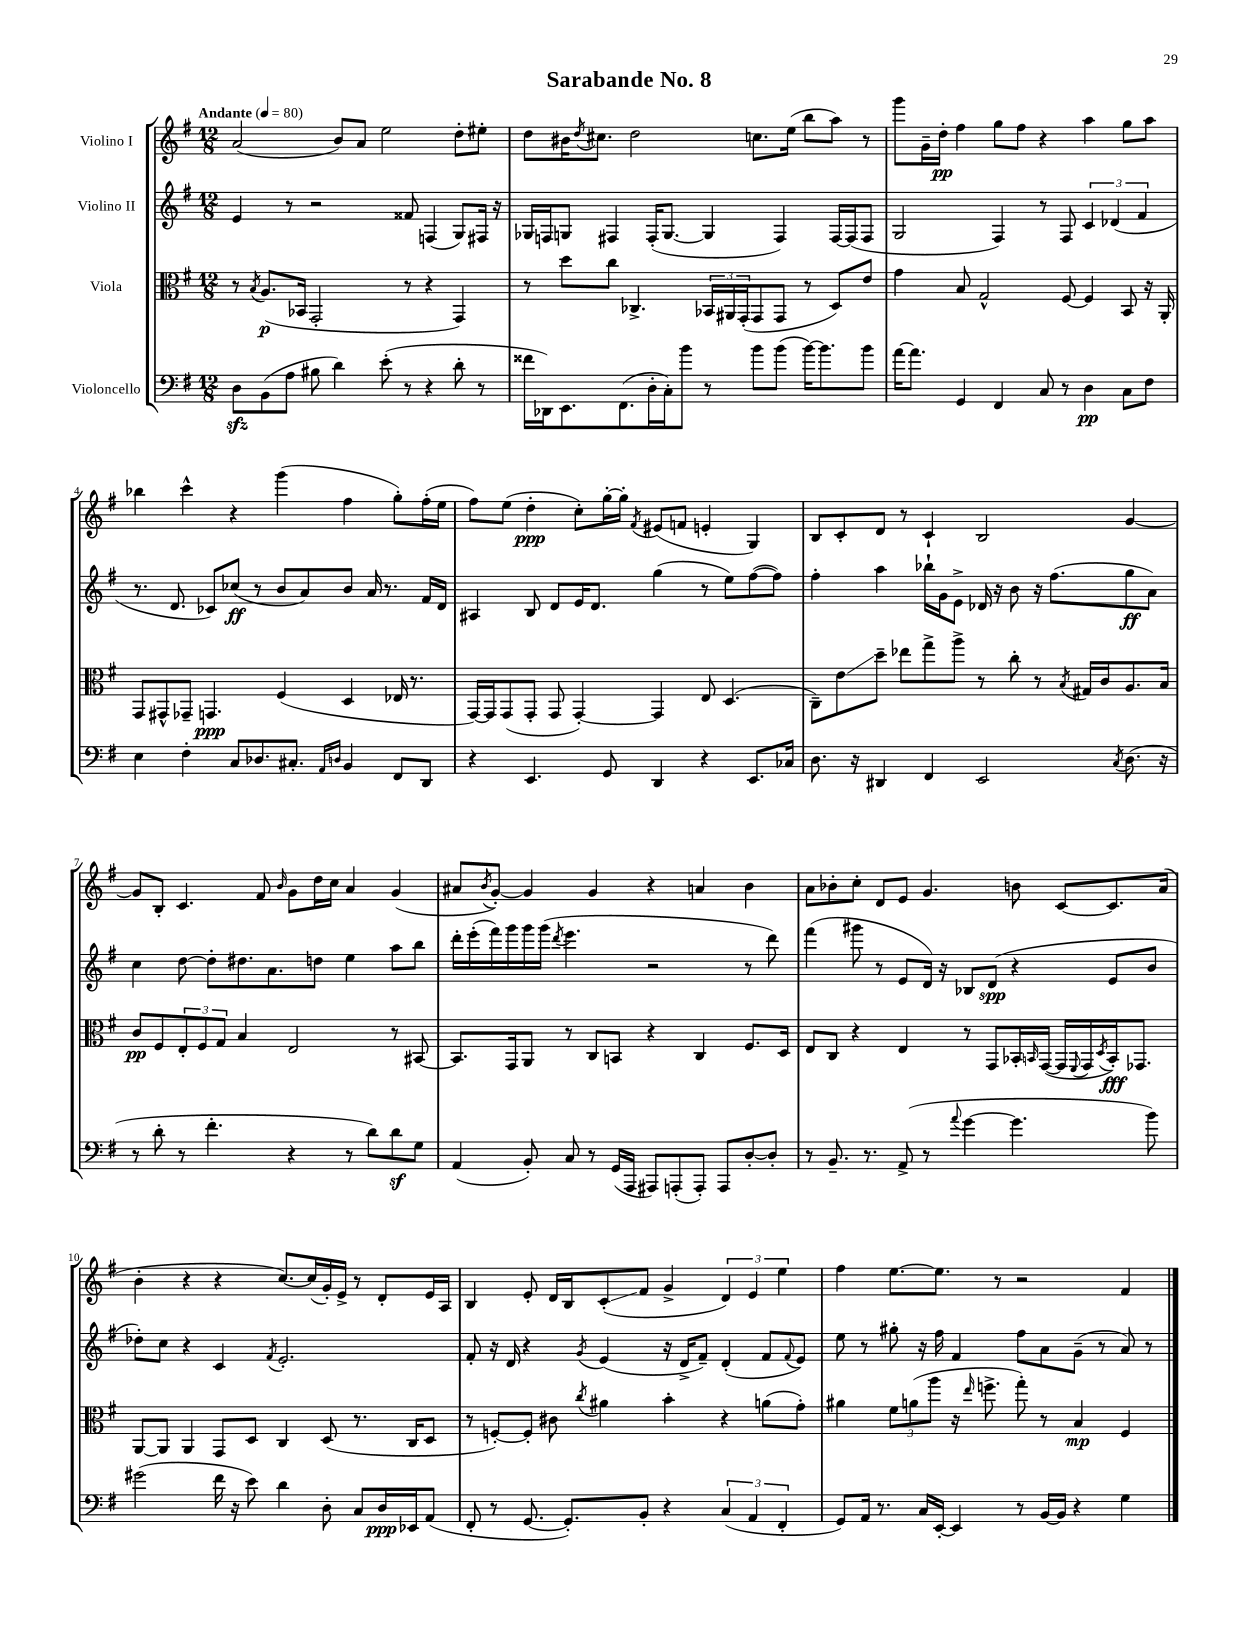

**kern	**kern	**kern	**kern
*staff4	*staff3	*staff2	*staff1
*clefF4	*clefC3	*clefG2	*clefG2
*k[f#]	*k[f#]	*k[f#]	*k[f#]
*M12/8	*M12/8	*M12/8	*M12/8
*MM80	*MM80	*MM80	*MM80
8D	8r	4e	(2a
.	8qB	.	.
(8BB	(8.A	.	.
8A	.	8r	.
.	16BB-	.	.
8B#	2GG'	2r	.
4d)	.	.	8b)
.	.	.	8a
(8e'	.	.	2ee
8r	8r	8f##	.
4r	4r	(4F	.
8d'	4GG)	8G)	8dd'
8r	.	16F#	8ee#'
.	.	16r	.
=	=	=	=
16f##	8r	16G-	8dd
16DD-)	.	16F	.
8.EE	8dd	8G	16b#
.	.	.	8qdd
.	.	.	8.cc#
.	8cc	4F#	.
(8.FF#	.	.	.
.	4.C-^	.	2dd
16D'	.	(16F#'	.
16C')	.	[8.G	.
8b	.	.	.
8r	24BB-	4G]	.
.	24AA#	.	.
.	(24GG'	.	.
8b	8GG	.	8.cc
(8b	8GG	4F#)	.
.	.	.	(16ee
[16b)	8r	.	8bb
8.b]	.	.	.
.	8D)	[16F#	8aa)
.	.	(16F#]	.
8b	8e	8F#	8r
=	=	=	=
[16a	4g	2G	8ggg
8.a]	.	.	.
.	.	.	16g~
.	.	.	16dd'
4GG	8B	.	4ff#
.	2G^^	.	.
4FF#	.	4F#)	8gg
.	.	.	8ff#
8C	.	8r	4r
8r	[8F#	8F#	.
4D	4F#]	6c	4aa
.	.	(6d-	.
8C	8BB	.	8gg
.	.	6f#	.
8F#	16r	.	8aa
.	16AA'	.	.
=	=	=	=
4E	8GG	8.r	4bb-
.	8GG#^^	.	.
.	.	8.d	.
4F#'	8GG-~	.	4ccc^^
.	4.GG	8c-)	.
8C	.	(8cc-	4r
8.D-	.	8r	.
.	(4F#	8b	(4ggg
8.C#'	.	.	.
.	.	8a)	.
16qqAA	.	.	.
16qqD	.	.	.
4BB	4D	8b	4ff#
.	.	16a	.
.	.	8.r	.
8FF#	16E-	.	8gg')
.	8.r	.	.
8DD	.	16f#	(16ff#'
.	.	16d	16ee
=	=	=	=
4r	[16GG)	4A#	8ff#)
.	16GG]	.	.
.	(8GG	.	(8ee
4.EE	8GG'	8B	4dd'
.	8GG	8d	.
.	[4GG')	16e	8cc')
.	.	8.d	.
8GG	.	.	[16gg'
.	.	.	16gg']
.	.	.	8qf#
4DD	4GG]	(4gg	(8e#
.	.	.	8f
4r	8E	8r	4e'
.	(4.D	8ee)	.
8.EE	.	([8ff#	4G)
.	.	8ff#])	.
16C-	.	.	.
=	=	=	=
8.D	8C~)	4ff#'	8B
.	8e	.	8c'
16r	.	.	.
4DD#	8dd~	4aa	8d
.	8ee-	.	8r
4FF#	8gg^	16bb-`	4c`
.	.	16g	.
.	8aa^	8e^	.
2EE	8r	16d-	2B
.	.	16r	.
.	8cc'	8b	.
.	8r	16r	.
.	.	(8.ff#	.
.	8qB	.	.
.	16G#	.	.
.	16c	.	.
8qC	.	.	.
(8.D	8.A	8gg	[4g
.	.	8a)	.
16r	16B	.	.
=	=	=	=
8r	8c	4cc	8g]
8d'	8F#	.	8B'
8r	12E'	[8dd	4.c
.	12F#	.	.
4.f#'	.	8dd']	.
.	12G	.	.
.	4B	8.dd#	.
.	.	.	8f#
.	.	8.a	.
.	.	.	16qqb
4r	2E	.	8g
.	.	8dd	16dd
.	.	.	16cc
8r	.	4ee	4a
8d)	.	.	.
8d	8r	8aa	(4g
8G	[8BB#	8bb	.
=	=	=	=
(4AA	8.BB#]	16ddd'	8a#
.	.	(16eee'	.
.	.	.	8qb
.	.	16fff#)	[8g')
.	16GG	16ggg	.
8BB')	8AA	16ggg	4g]
.	.	(16ggg	.
.	.	8qddd	.
8C	8r	4.eee	.
8r	8C	.	4g
(16GG	8BB	.	.
16AAA	.	.	.
8AAA#)	4r	2r	4r
(8AAA'	.	.	.
8AAA')	4C	.	4a
8AAA	.	.	.
[8D'	8.F#	8r	4b
8D']	.	8ddd)	.
.	16D	.	.
=	=	=	=
8r	8E	(4fff#	8a
8.BB~	8C	.	8b-'
.	4r	8ggg#	8cc'
8.r	.	.	.
.	.	8r	8d
(8AA^	4E	8e	8e
8r	.	16d)	4.g
.	.	16r	.
8qqa	.	.	.
[4g	8r	8B-	.
.	8GG	(8d	.
4.g]	16BB-'	4r	8b
.	16qqBB	.	.
.	([16GG	.	.
.	16GG]	.	[8c
.	8qqFF#	.	.
.	16GG	.	.
.	8qD	.	.
.	16BB')	8e	8.c]
.	8.GG-	.	.
8b)	.	8b	.
.	.	.	(16a
=	=	=	=
(2g#	[8AA	8dd-')	4b'
.	8AA]	8cc	.
.	4AA	4r	4r
16f#	8GG	4c	4r
16r	.	.	.
8e)	8D	.	.
.	.	8qf#	.
4d	4C	2.e'	[8.cc)
.	.	.	(16cc]
8D'	(8D	.	16g')
.	.	.	16e^
8C	8.r	.	8r
16D	.	.	8d'
16EE-	16C	.	.
(8AA	8D	.	16e
.	.	.	16A
=	=	=	=
8FF#'	8r	8f#'	4B
8r	[8F')	16r	.
.	.	16d	.
[8.GG	8F']	4r	8e'
.	8c#	.	16d
8.GG'])	.	.	16B
.	8qcc	8qg	.
.	4a#	(4e	(8c'
8BB'	.	.	8f#
4r	4b'	16r	4g^
.	.	16d^	.
.	.	8f#~)	.
(6C	4r	(4d'	6d)
6AA	.	.	6e
.	(8a	8f#	.
6FF#'	.	.	6ee
.	.	8qqf#	.
.	8g')	8e)	.
=	=	=	=
8GG)	4a#	8ee	4ff#
16AA	.	8r	.
8.r	.	.	.
.	12f#	8gg#'	[8.ee
.	(12a	.	.
16C	.	16r	.
.	12aa	.	.
[16EE'	.	16ff#	8.ee]
4EE]	16r	4f#	.
.	16qqee	.	.
.	8.ff^	.	.
.	.	.	8r
8r	8gg')	8ff#	2r
[16BB	8r	8a	.
16BB]	.	.	.
4r	4B	(8g~	.
.	.	8r	.
4G	4F#	8a)	4f#
.	.	8r	.
==	==	==	==
*-	*-	*-	*-
